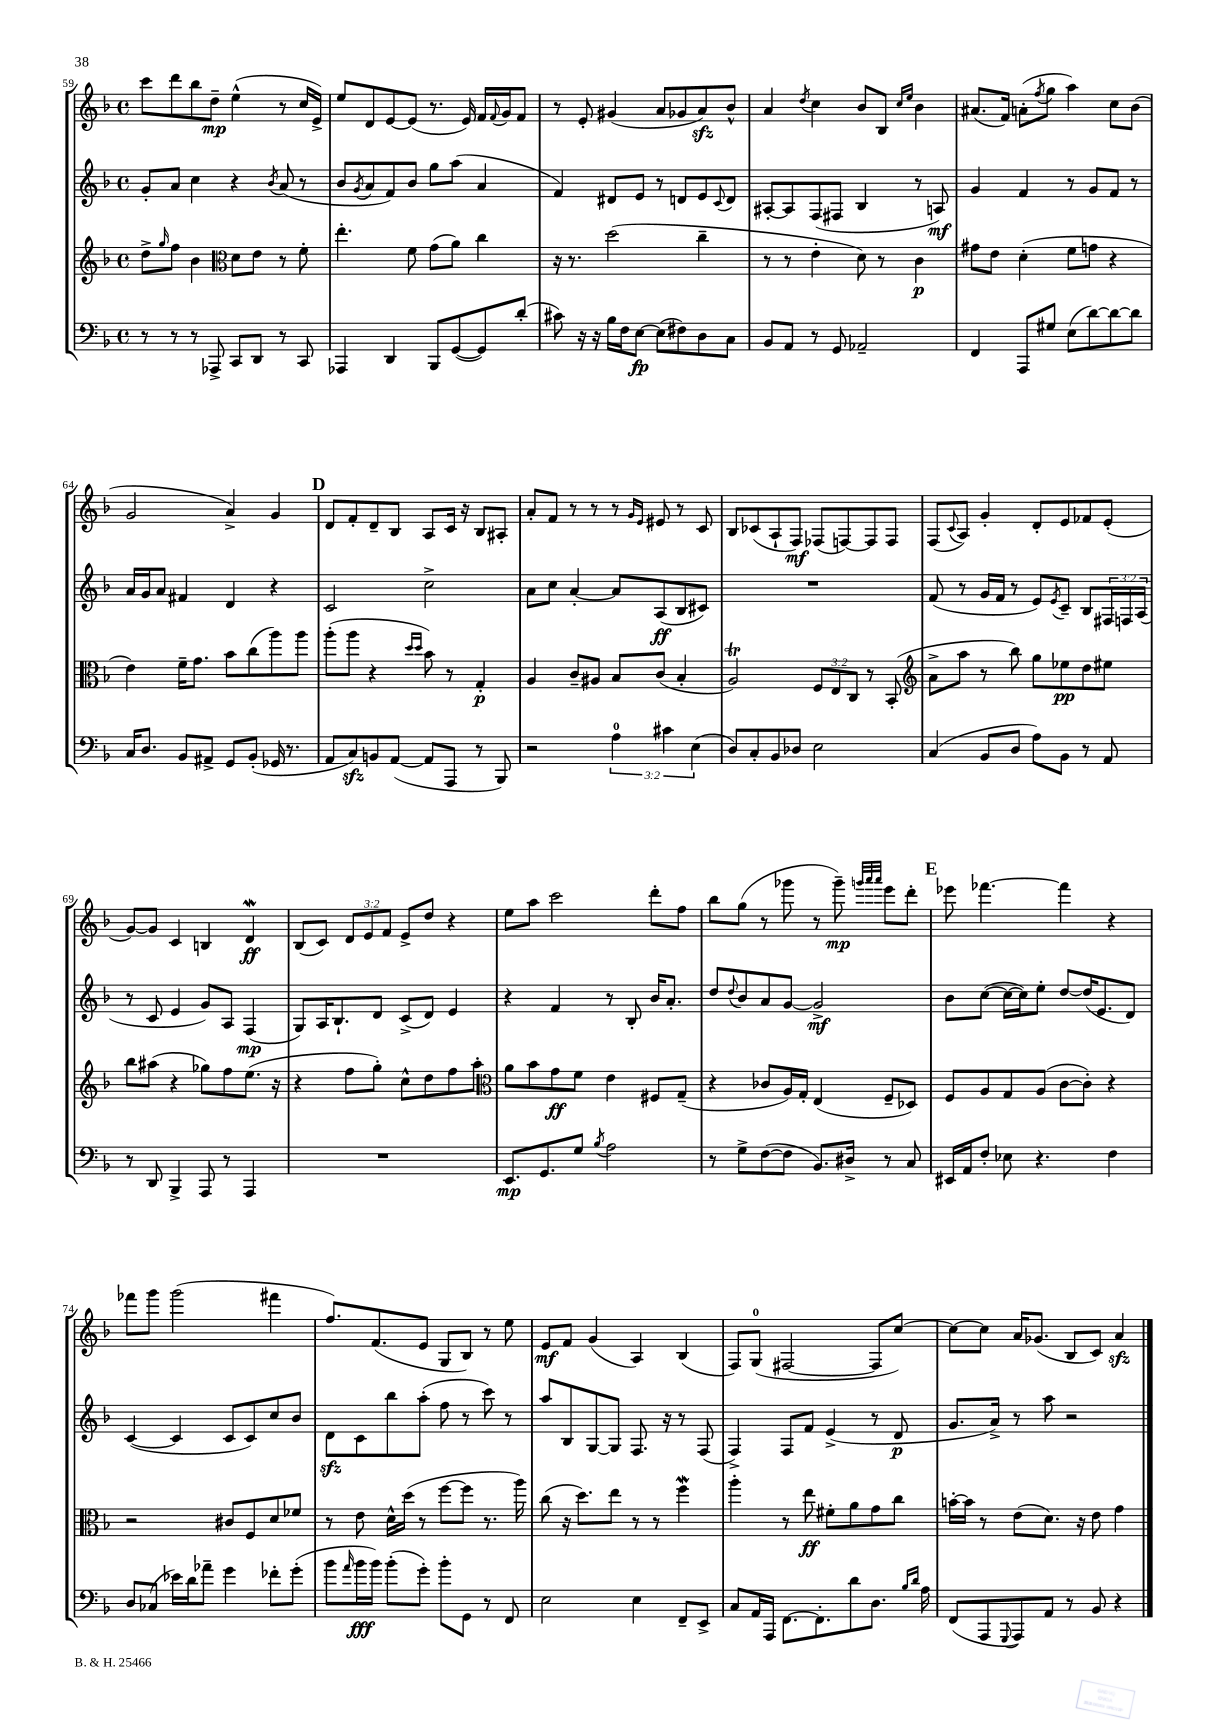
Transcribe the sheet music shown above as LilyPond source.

<<
\new StaffGroup <<
\new Staff = "s0" {
    \clef treble \key f \major \defaultTimeSignature \time 4/4 \override Staff.TupletNumber.text = #tuplet-number::calc-fraction-text
    c'''8 d'''8 bes''8 d''8--\mp e''4-^( r8 c''16 e'16->) |
    e''8 d'8 e'8~ e'8( r8. e'16) f'16 \appoggiatura { f'8 } g'16 f'8 |
    r8 e'8-. gis'4( a'8 ges'8 a'8\sfz) bes'8-^ |
    a'4 \acciaccatura { d''8 } c''4 bes'8 bes8 \grace { c''16 e''16 } bes'4 |
    ais'8.( f'16) a'8-.( \acciaccatura { f''8 } g''8 a''4) c''8 bes'8( |
    g'2 a'4->) g'4 |
    \mark \markup { \bold "D" } d'8 f'8-. d'8-- bes8 a8 c'16 r16 bes8 ais8-. |
    a'8-. f'8 r8 r8 r8 \grace { g'16 e'16 } eis'8 r8 c'8 |
    bes8 ces'8( a8-! f8\mf) fes8( f8~) f8 f8 |
    f8( \appoggiatura { c'8 } a8) g'4-. d'8-. e'8 fes'8 e'8-.( |
    g'8~) g'8 c'4 b4 d'4\mordent\ff |
    bes8( c'8) \tuplet 3/2 { d'8 e'8 f'8 } e'8-> d''8 r4 |
    e''8 a''8 c'''2 d'''8-. f''8 |
    bes''8 g''8( r8 ges'''8 r8 ges'''8--\mp) \grace { g'''32 a'''32 a'''32 } e'''8 d'''8-. |
    \mark \markup { \bold "E" } ees'''8 fes'''4.~ fes'''4 r4 |
    fes'''8 g'''8 g'''2( fis'''4 |
    f''8.) f'8.( e'8 g8 bes8) r8 e''8 |
    e'8\mf f'8 g'4( a4) bes4( |
    f8) g8-0( fis2~ fis8 c''8~) |
    c''8~ c''8 a'16 ges'8.( bes8 c'8) a'4\sfz \bar "|." |
}
\new Staff = "s1" {
    \clef treble \key f \major \defaultTimeSignature \time 4/4 \override Staff.TupletNumber.text = #tuplet-number::calc-fraction-text
    g'8-. a'8 c''4 r4 \acciaccatura { bes'8 } a'8( r8 |
    bes'8 \acciaccatura { g'8 } a'8 f'8) bes'8 g''8 a''8( a'4 |
    f'4) dis'8 e'8 r8 d'8 e'8 \appoggiatura { c'8 } d'8 |
    ais8~-. ais8 f8( fis8 bes4 r8 a8\mf) |
    g'4 f'4 r8 g'8 f'8 r8 |
    a'16 g'16 a'8 fis'4 d'4 r4 |
    \mark \markup { \bold "D" } c'2 c''2-> |
    a'8 c''8 a'4~-. a'8 a8\ff( bes8 cis'8) |
    R1 |
    f'8( r8 g'16 f'16 r8 e'8) \acciaccatura { e'8 } c'8-- bes8 \tuplet 3/2 { fis16 f16 a16( } |
    r8 c'8 e'4 g'8) a8 f4\mp( |
    g8) a16 bes8.-! d'8 c'8->( d'8) e'4 |
    r4 f'4 r8 bes8-. bes'16 a'8.-. |
    d''8 \appoggiatura { d''8 } bes'8 a'8 g'8~ g'2->\mf |
    \mark \markup { \bold "E" } bes'8 c''8~( c''16~ c''16) e''8-. d''8~ d''16( e'8. d'8) |
    c'4~( c'4 c'8 c'8) c''8 bes'8 |
    d'8\sfz c'8 bes''8 a''8-.( f''8 r8 c'''8) r8 |
    a''8 bes8 g8~ g8 f8. r16 r8 f8( |
    f4->) f8 f'8 e'4->( r8 d'8\p |
    g'8. a'16->) r8 a''8 r2 \bar "|." |
}
\new Staff = "s2" {
    \clef treble \key f \major \defaultTimeSignature \time 4/4 \override Staff.TupletNumber.text = #tuplet-number::calc-fraction-text
    d''8-> \grace { g''16 } f''8 bes'4 \clef alto d'8 e'8 r8 f'8-. |
    e''4.-. f'8 g'8( a'8) c''4 |
    r16 r8. d''2( c''4-- |
    r8 r8 e'4-. d'8) r8 c'4\p |
    gis'8 e'8 d'4-.( f'8 g'8 r4 |
    e'4) f'16-- g'8. bes'8 c''8( a''8) a''8 |
    \mark \markup { \bold "D" } a''8-.( a''8 r4 \grace { d''16 d''16 } bes'8) r8 g4-.\p |
    a4 c'8-- ais8 bes8 c'8( bes4-. |
    a2\trill) \tuplet 3/2 { f8 e8 c8 } r8 bes,8-.( |
    \clef treble a'8-> a''8 r8 bes''8) g''8 ees''8\pp d''8 eis''8 |
    bes''8 ais''8( r4 ges''8) f''8 e''8.( r16 |
    r4 f''8 g''8-.) c''8-^ d''8 f''8 a''8-. |
    \clef alto a'8 bes'8 g'8\ff f'8 e'4 fis8 g8--( |
    r4 ces'8 a16) g16-. e4( f8-- des8) |
    \mark \markup { \bold "E" } f8 a8 g8 a8( c'8~ c'8-.) r4 |
    r2 cis'8 f8 d'8 fes'8 |
    r8 e'8 d'16-^ d''16( r8 f''8~ f''8 r8. a''16) |
    c''8( r16 d''8.) e''8 r8 r8 f''4\mordent |
    a''4-. r8 e''8\ff fis'8-. a'8 g'8 c''8 |
    b'16~-. b'16 r8 e'8( d'8.) r16 e'8 g'4 \bar "|." |
}
\new Staff = "s3" {
    \clef bass \key f \major \defaultTimeSignature \time 4/4 \override Staff.TupletNumber.text = #tuplet-number::calc-fraction-text
    r8 r8 r8 aes,,8-> c,8 d,8 r8 c,8 |
    aes,,4 d,4 bes,,8 g,8~( g,8) d'8-.( |
    cis'8) r16 r16 bes16 f16 e8~\fp e8( fis8) d8 c8 |
    bes,8 a,8 r8 g,8 aes,2-- |
    f,4 a,,8 gis8 e8( d'8~) d'8~ d'8 |
    c16 d8. bes,8 ais,8-> g,8 bes,8-.( ges,16 r8. |
    \mark \markup { \bold "D" } a,8 c8\sfz) b,8 a,8~( a,8 a,,8 r8 bes,,8) |
    r2 \tuplet 3/2 { a4-0 cis'4 e4( } |
    d8) c8-. bes,8 des8 e2 |
    c4( bes,8 d8 a8) bes,8 r8 a,8 |
    r8 d,8 bes,,4-> a,,8 r8 a,,4 |
    R1 |
    e,8.\mp g,8. g8 \acciaccatura { bes8 } a2 |
    r8 g8-> f8~( f8 bes,8.) dis16-> r8 c8 |
    \mark \markup { \bold "E" } eis,16 a,16 f8-. ees8 r4. f4 |
    d8 ces8( ees'16) d'16 aes'8-- g'4 fes'8-. g'8-.( |
    bes'8 \grace { a'16 } bes'16\fff bes'16) bes'8-.( g'8-.) bes'8-. g,8 r8 f,8 |
    e2 e4 f,8-- e,8-> |
    c8 a,16 a,,16 f,8.~ f,8.-. d'8 d8. \grace { bes16 d'16 } a16 |
    f,8( a,,8 \appoggiatura { g,,8 } a,,8) a,8 r8 bes,8 r4 \bar "|." |
}
>>
>>
\layout { \context { \Score currentBarNumber = #59 } }
